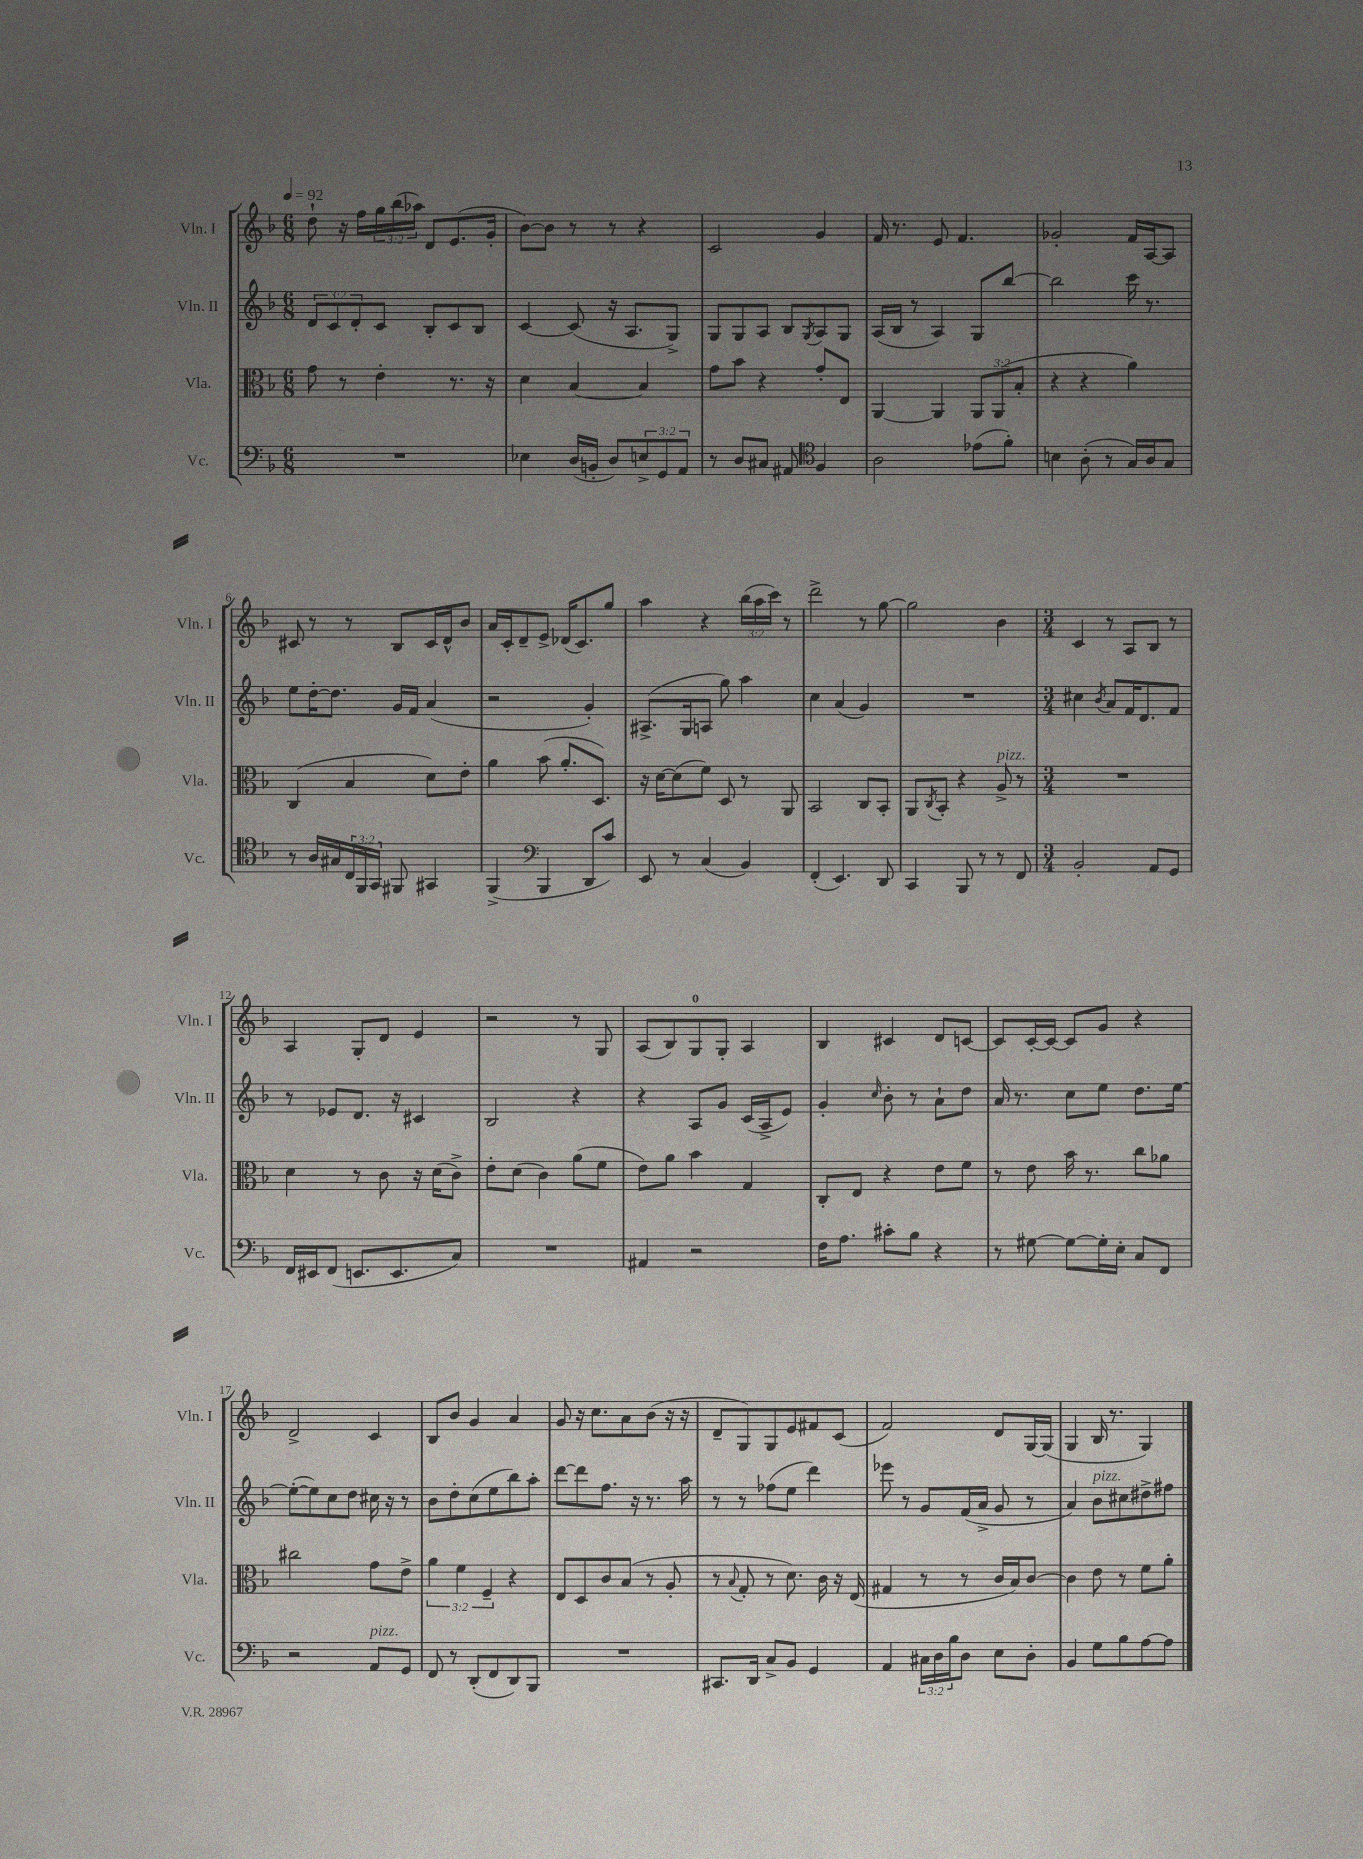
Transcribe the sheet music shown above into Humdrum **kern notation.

**kern	**kern	**kern	**kern
*staff4	*staff3	*staff2	*staff1
*clefF4	*clefC3	*clefG2	*clefG2
*k[b-]	*k[b-]	*k[b-]	*k[b-]
*M6/8	*M6/8	*M6/8	*M6/8
*MM92	*MM92	*MM92	*MM92
2.r	8g\	12d/L	8dd`\
.	.	12c/	.
.	8r	.	16r
.	.	12d'/	.
.	.	.	16ff\LL
.	4e'\	8c/J	24gg\
.	.	.	(24bb-\
.	.	.	24aa-\JJ)
.	.	8B-'/L	8d/L
.	8.r	8c/	(8.e/
.	.	8B-/J	.
.	16r	.	16g'/Jk
=	=	=	=
4E-\	4d\	[4c/	[8b-\L)
.	.	.	8b-\]J
(16D/LL	[4B-/	(8c/]	8r
16BB'/JJ	.	.	.
8D/L)	.	16r	8r
.	.	8.A/L	.
12E^/	4B-/]	.	4r
12GG/	.	.	.
.	.	8G^/J)	.
12AA/J	.	.	.
=	=	=	=
8r	8g\L	8G/L	2c/
8D/L	8b-\J	8G/	.
8C#/J	4r	8A/J	.
8AA#/	.	8B-/L	.
*clefC4	*	*	*
.	.	8qG/	.
4F/	8g'/L	8A/	4g/
.	8E/J	8G/J	.
=	=	=	=
2A\	[4AA/	(16A/LL	16f/
.	.	16B-/JJ	8.r
.	.	8r	.
.	4AA/]	4A/)	8e/
.	.	.	4.f/
(8e-\L	12AA/L	8G/L	.
.	(12AA/	.	.
8f'\J)	.	[8bb-/J	.
.	12B-'/J	.	.
=	=	=	=
4B\	4r	2bb-\]	2g-'/
(8A'\	4r	.	.
8r	.	.	.
16G/LL)	4a\)	16ccc\	16f/LL
16A/J	.	8.r	[16A/J
8G/J	.	.	8A/]J
=	=	=	=
8r	(4C/	8ee\L	8c#/
16A/LL	.	[16dd'\K	8r
16G#/	.	8.dd\]J	.
24C/	4B-/	.	8r
24FF/	.	.	.
24GG/JJ	.	.	.
8FF#/	.	16g/LL	8B-/L
.	.	16f/JJ	.
4GG#/	8d\L)	(4a/	16c#/L
.	.	.	16d^^/J
.	8e'\J	.	8b-/J
=	=	=	=
(4FF^/	4a\	2r	16a/LL
.	.	.	16c'/J
.	.	.	8d~/
*clefF4	*	*	*
4BBB-/	(8b-\	.	8e^/J
.	8.a'/L	.	(16d-/LK
.	.	.	8.c/)
8DD/L	.	4g'/)	.
.	8.D/J)	.	.
8c/J)	.	.	8gg/J
=	=	=	=
8EE/	16r	(8.A#^/L	4aa\
.	[16d\LK	.	.
8r	(8d\]	.	.
.	.	16G/k	.
(4C/	8f\J)	8A/J	4r
.	8D/	8gg\)	.
4BB-/)	8r	4aa\	(24bb-\LL
.	.	.	24aa\
.	.	.	24ccc\JJ)
.	8AA/	.	8r
=	=	=	=
(4FF'/	2BB-/	4cc\	2ddd^\
4.EE/)	.	(4a/	.
.	8C/L	4g/)	8r
8DD/	8BB-'/J	.	[8gg\
=	=	=	=
4CC/	8AA/L	2.r	2gg\]
.	8qC/	.	.
.	8BB-'/J	.	.
8BBB-/	4r	.	.
8r	.	.	.
8r	8A^/	.	4b-\
8FF/	8r	.	.
=	=	=	=
*M3/4	*M3/4	*M3/4	*M3/4
2BB-'/	2.r	4cc#\	4c/
.	.	8qb-/	.
.	.	8a/L	8r
.	.	16f/K	8A/L
.	.	8.d/	.
8AA/L	.	.	8B-/J
8GG/J	.	8f/J	8r
=	=	=	=
16FF/LL	4d\	8r	4A/
16EE#/J	.	.	.
(8FF/J	.	8e-/L	.
8.EE/L	8r	8.d/J	8G'/L
.	8c\	.	8d/J
8.EE/	.	16r	.
.	16r	4c#/	4e/
.	(16d\LK	.	.
8C/J)	8c^\J)	.	.
=	=	=	=
2.r	8e'\L	2B-/	2r
.	(8d\J	.	.
.	4c\)	.	.
.	(8a\L	4r	8r
.	8f\J	.	8G/
=	=	=	=
4AA#/	8e\L)	4r	(8A/L
.	8a\J	.	8B-/)
2r	4b-\	8A/L	8G/
.	.	8g/J	8G'/J
.	4G/	(16c/LL	4A/
.	.	16A^/J	.
.	.	8e/J)	.
=	=	=	=
16F\LK	8C'/L	4g'/	4B-/
8.A\J	.	.	.
.	8E/J	.	.
.	.	16qqcc/	.
8c#'\L	4r	8b-'\	4c#/
8B-\J	.	8r	.
4r	8e\L	8a`\L	8d/L
.	8f\J	8dd\J	[8c/J
=	=	=	=
8r	8r	16a/	8c/]L
.	.	8.r	.
[8G#\	8e\	.	[16c'/L
.	.	.	16c/_JJ
8G#\_L	16b-\	8cc\L	8c/]L
.	8.r	.	.
16G#'\]L	.	8ee\J	8g/J
16E'\JJ	.	.	.
8C/L	8cc\L	8.dd\L	4r
8FF/J	8a-\J	.	.
.	.	[16ee\Jk	.
=	=	=	=
2r	2cc#\	(8ee'\_L	2d^/
.	.	8ee\])	.
.	.	8cc\	.
.	.	8dd\J	.
8AA/L	8g\L	16cc#\	4c/
.	.	16r	.
8GG/J	8e^\J	8r	.
=	=	=	=
8FF/	6a\	8b-\L	8B-/L
8r	.	8dd'\	8b-/J
.	6f\	.	.
(8DD'/L	.	(8cc\	4g/
.	6F~/	.	.
8FF/	.	8ee\	.
8DD/)	4r	8bb-\)	4a/
8BBB-/J	.	8aa'\J	.
=	=	=	=
2.r	8E/L	[8ddd\L	8g/
.	8D/	8ddd\]	16r
.	.	.	8.cc\L
.	8c/	8.ff\J	.
.	(8B-/J	.	8a\
.	.	16r	.
.	8r	8.r	(8b-\J
.	8A'/	.	16r
.	.	16aa\	16r
=	=	=	=
8.CC#/L	8r	8r	8d~/L
.	8qqB-/	.	.
.	8G'/	8r	8G/)
16DD/Jk	.	.	.
8C^/L	8r	(8ff-\L	8G/
8BB-/J	8.d\)	8ee\J	8e/
4GG/	.	4ddd\)	8f#/
.	16c\	.	.
.	16r	.	(8c/J
.	(16E/	.	.
=	=	=	=
4AA/	4G#/	8eee-\	2f/)
.	.	8r	.
24C#\LL	8r	8g/L	.
24D\	.	.	.
24B-\J	.	.	.
8D\J	8r	(16f/L	.
.	.	16a^/JJ	.
8E\L	16c/LL	8g/	8d/L
.	16B-/J)	.	.
8D'\J	[8c/J	8r	[16G/L
.	.	.	(16G/]JJ
=	=	=	=
4BB-/	4c\]	4a/)	4G/
8G\L	8e\	8b-\L	16B-/
.	.	.	8.r
8B-\	8r	8cc#\	.
[8A\	8f\L	8dd#^\	4G/)
8A\]J	8a'\J	8ff#\J	.
==	==	==	==
*-	*-	*-	*-
